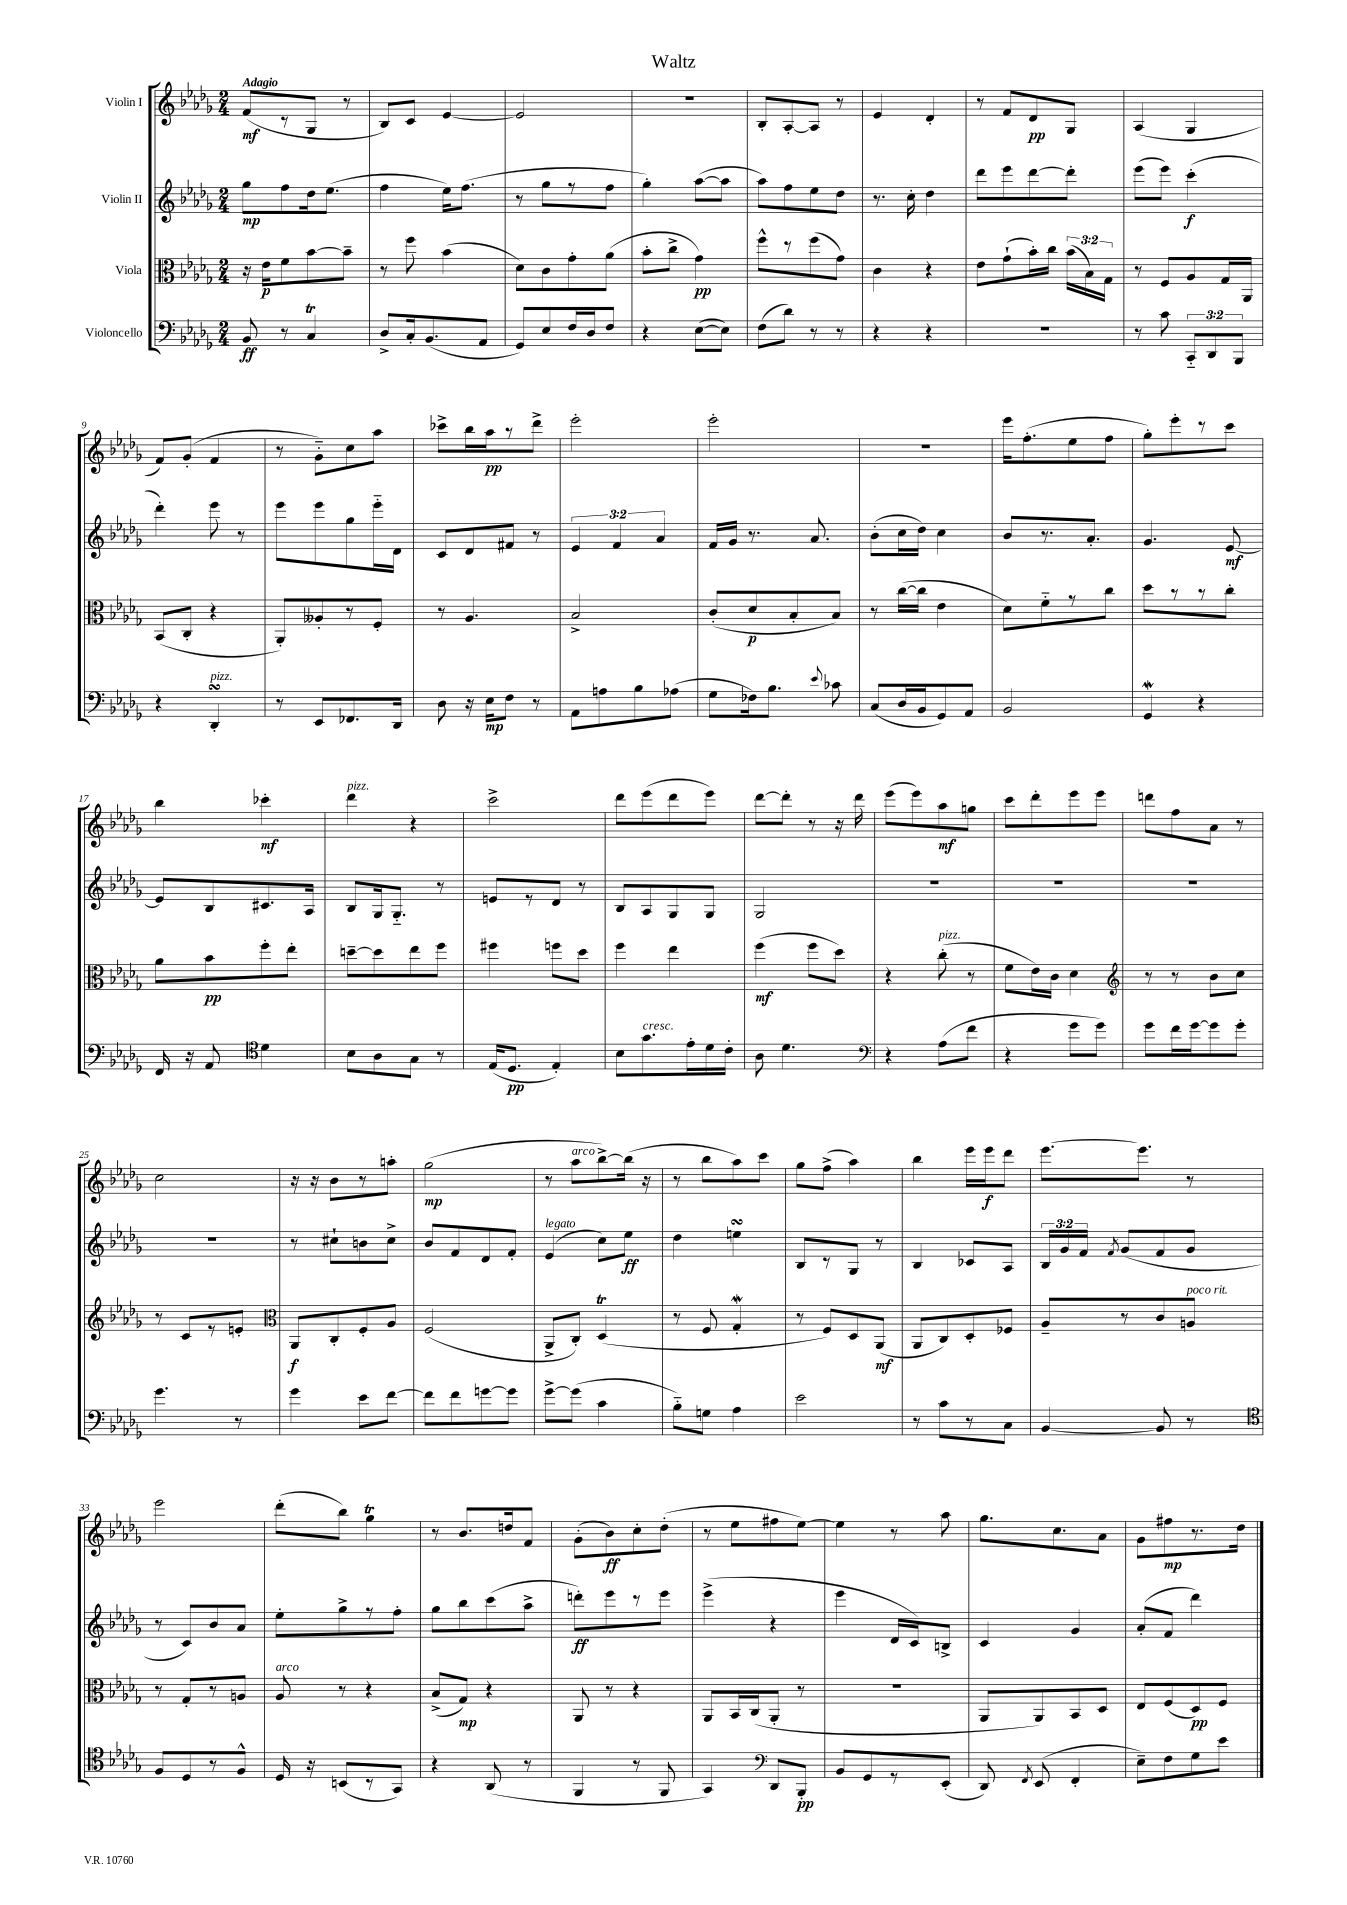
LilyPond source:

\header { title = "Waltz" }
<<
\new StaffGroup <<
\new Staff = "s0" \with { instrumentName = "Violin I" } {
    \clef treble \key des \major \numericTimeSignature \time 2/4 \tempo "Adagio"
    \autoBeamOff f'8[\mf( r8 ges8] r8 |
    bes8[) c'8] ees'4~ |
    ees'2 |
    R2 |
    bes8[-. aes8~-. aes8] r8 |
    ees'4 des'4-. |
    r8 f'8[ des'8\pp ges8] |
    aes4( ges4 |
    f'8[) ges'8]-.( f'4 |
    r8 ges'8[-_) c''8 aes''8] |
    ces'''8[-> bes''16 aes''16\pp r8 des'''8]-> |
    ees'''2-. |
    ees'''2-. |
    R2 |
    ees'''16[ f''8.-.( ees''8 f''8] |
    ges''8[-.) ees'''8-. r8 c'''8] |
    bes''4 ces'''4-.\mf |
    des'''4^\markup { \italic "pizz." } r4 |
    c'''2-> |
    des'''8[ ees'''8( des'''8 ees'''8]) |
    des'''8[~ des'''8]-. r8 r16 des'''16 |
    ees'''8[( ees'''8) aes''8\mf g''8] |
    c'''8[ des'''8-. ees'''8 ees'''8] |
    d'''8[ f''8 aes'8] r8 |
    c''2 |
    r16 r16 bes'8[ r8 a''8]-. |
    ges''2\mp( |
    r8 aes''8[^\markup { \italic "arco" } bes''8~->) bes''16]( r16 |
    r8 bes''8[ aes''8) c'''8] |
    ges''8[ f''8]->( aes''4) |
    bes''4 ees'''16[ ees'''16\f des'''8] |
    ees'''8.[~ ees'''8.] r8 |
    ees'''2 |
    des'''8[-.( bes''8]) ges''4\trill |
    r8 bes'8.[ d''16 f'8] |
    ges'8[-.( bes'8\ff) c''8-. des''8]-.( |
    r8 ees''8[ fis''8 ees''8]~) |
    ees''4 r8 aes''8 |
    ges''8.[ c''8. aes'8] |
    ges'8[ fis''8\mp r8. des''16] \bar "|." |
}
\new Staff = "s1" \with { instrumentName = "Violin II" } {
    \clef treble \key des \major \numericTimeSignature \time 2/4 \override Staff.TupletNumber.text = #tuplet-number::calc-fraction-text
    \autoBeamOff ges''8[\mp f''8 des''16 ees''8.]( |
    f''4 ees''16[) f''8.]( |
    r8 ges''8[ r8 f''8] |
    ges''4-.) aes''8[~( aes''8] |
    aes''8[) f''8 ees''8 des''8] |
    r8. c''16-. des''4 |
    des'''8[ ees'''8 des'''8~ des'''8]-. |
    ees'''8[( ees'''8]) c'''4-.\f( |
    des'''4-.) ees'''8 r8 |
    ees'''8[ ees'''8 ges''8 ees'''16-_ des'16] |
    c'8[ des'8 fis'8] r8 |
    \tuplet 3/2 { ees'4 f'4 aes'4 } |
    f'16[ ges'16] r8. aes'8. |
    bes'8[-.( c''16 des''16]) c''4 |
    bes'8[ r8. aes'8.]-. |
    ges'4. ees'8~\mf |
    ees'8[ bes8 cis'8. aes16] |
    bes8[ ges16 ges8.]-_ r8 |
    e'8[ r8 des'8] r8 |
    bes8[ aes8 ges8 ges8] |
    ges2 |
    R2 |
    R2 |
    R2 |
    R2 |
    r8 cis''8[-! b'8 cis''8]-> |
    bes'8[ f'8 des'8 f'8]-. |
    ees'4^\markup { \italic "legato" }( c''8[) ees''8]\ff |
    des''4 e''4\turn |
    bes8[ r8 ges8] r8 |
    bes4 ces'8[ aes8] |
    \tuplet 3/2 { bes16[ ges'16 f'16] } \acciaccatura { f'8 } ges'8[( f'8 ges'8] |
    r8 c'8[) bes'8 aes'8] |
    ees''8[-. ges''8-> r8 f''8]-. |
    ges''8[ bes''8 c'''8( aes''8]-> |
    d'''8[-.\ff) ees'''8 r8 ees'''8] |
    ees'''4->( r4 |
    ees'''4 des'16[ c'16) b8]-> |
    c'4 ges'4 |
    aes'8[-.( f'8] des'''4) \bar "|." |
}
\new Staff = "s2" \with { instrumentName = "Viola" } {
    \clef alto \key des \major \numericTimeSignature \time 2/4 \override Staff.TupletNumber.text = #tuplet-number::calc-fraction-text
    \autoBeamOff r16 ees'16[\p f'8 bes'8~ bes'8]-- |
    r8 f''8 bes'4( |
    des'8[) c'8 ges'8-. aes'8]( |
    bes'8[-. c''8]-> ges'4\pp) |
    f''8[-^ r8 f''8( ges'8]) |
    c'4 r4 |
    ees'8[ ges'8-!( bes'16-.) c''16] \tuplet 3/2 { bes'16[( bes16) ges16] } |
    r8 f8[ aes8 ges16 aes,16] |
    bes,8[( c8]-. r4 |
    aes,8[-.) aeses8-. r8 f8]-. |
    r8 aes4. |
    bes2-> |
    c'8[-.( des'8\p bes8-. bes8]) |
    r8 c''16[~( c''16] ees'4 |
    des'8[) f'8-_ r8 c''8] |
    des''8[ r8 r8 c''8]-. |
    aes'8[ bes'8\pp f''8-. ees''8]-. |
    d''8[~-- d''8 ees''8 f''8] |
    fis''4 f''8[ des''8] |
    f''4 ees''4 |
    f''4\mf( f''8[ des''8]) |
    r4 c''8-.^\markup { \italic "pizz." }( r8 |
    f'8[ ees'16) c'16] des'4 |
    \clef treble r8 r8 bes'8[ c''8] |
    r8 c'8[ r8 e'8]-. |
    \clef alto aes,8[\f c8-. f8-. aes8] |
    f2( |
    aes,8[-> c8]-.) des4\trill( |
    r8 f8 ges4-.\mordent |
    r8 f8[) des8 aes,8]\mf( |
    aes,8[ c8) des8-. fes8] |
    aes8[-- r8 c'8 a8]^\markup { \italic "poco rit." } |
    r8 ges8[-. r8 a8] |
    aes8^\markup { \italic "arco" } r8 r4 |
    bes8[->( ges8]\mp) r4 |
    aes,8 r8 r4 |
    aes,8[ bes,16 c16( aes,8]-. r8 |
    r2 |
    aes,8[ aes,8) bes,8 des8] |
    ees8[ f8( des8\pp) f8] \bar "|." |
}
\new Staff = "s3" \with { instrumentName = "Violoncello" } {
    \clef bass \key des \major \numericTimeSignature \time 2/4 \override Staff.TupletNumber.text = #tuplet-number::calc-fraction-text
    \autoBeamOff bes,8\ff r8 c4\trill |
    des8[-> c16-. bes,8.( aes,8] |
    ges,8[) ees8 f16 des16 f8] |
    r4 ees8[~( ees8]) |
    f8[( des'8]) r8 r8 |
    r4 r4 |
    r2 |
    r8 c'8 \tuplet 3/2 { c,8[-_ des,8 bes,,8] } |
    r4 des,4-.\turn^\markup { \italic "pizz." } |
    r8 ees,8[ fes,8. des,16] |
    des8 r16 ees16[\mp f8] r8 |
    aes,8[ a8 bes8 aes8]( |
    ges8[ fes16) bes8.] \appoggiatura { ees'8 } ces'8 |
    c8[( des16 bes,16 ges,8) aes,8] |
    bes,2 |
    ges,4\mordent r4 |
    f,16 r16 aes,8 \clef tenor des'4 |
    bes8[ aes8 ges8] r8 |
    ees16[( des8.]\pp ees4-.) |
    bes8[ ges'8.^\markup { \italic "cresc." } ees'16-. des'16 c'16]-. |
    aes8 des'4. |
    \clef bass r4 aes8[( f'8] |
    r4 ges'8[ ges'8]) |
    ges'8[ f'16 ges'16~ ges'8 ges'8]-. |
    ges'4. r8 |
    ges'4 ees'8[ f'8]~ |
    f'8[ f'8 g'8~ g'8] |
    ges'8[~-> ges'8]( c'4 |
    bes8[-_) g8] aes4 |
    ees'2 |
    r8 c'8[ r8 c8] |
    bes,4~ bes,8 r8 |
    \clef tenor f8[ des8 r8 f8]-^ |
    des16 r16 b,8[( r8 ges,8]) |
    r4 aes,8( r8 |
    f,4 r8 f,8 |
    ges,4) \clef bass des,8[ bes,,8]-.\pp |
    bes,8[ ges,8 r8 ees,8]-.( |
    des,8) \acciaccatura { f,8 } ees,8( f,4-. |
    ees8[--) f8 ges8 ees'8] \bar "|." |
}
>>
>>
